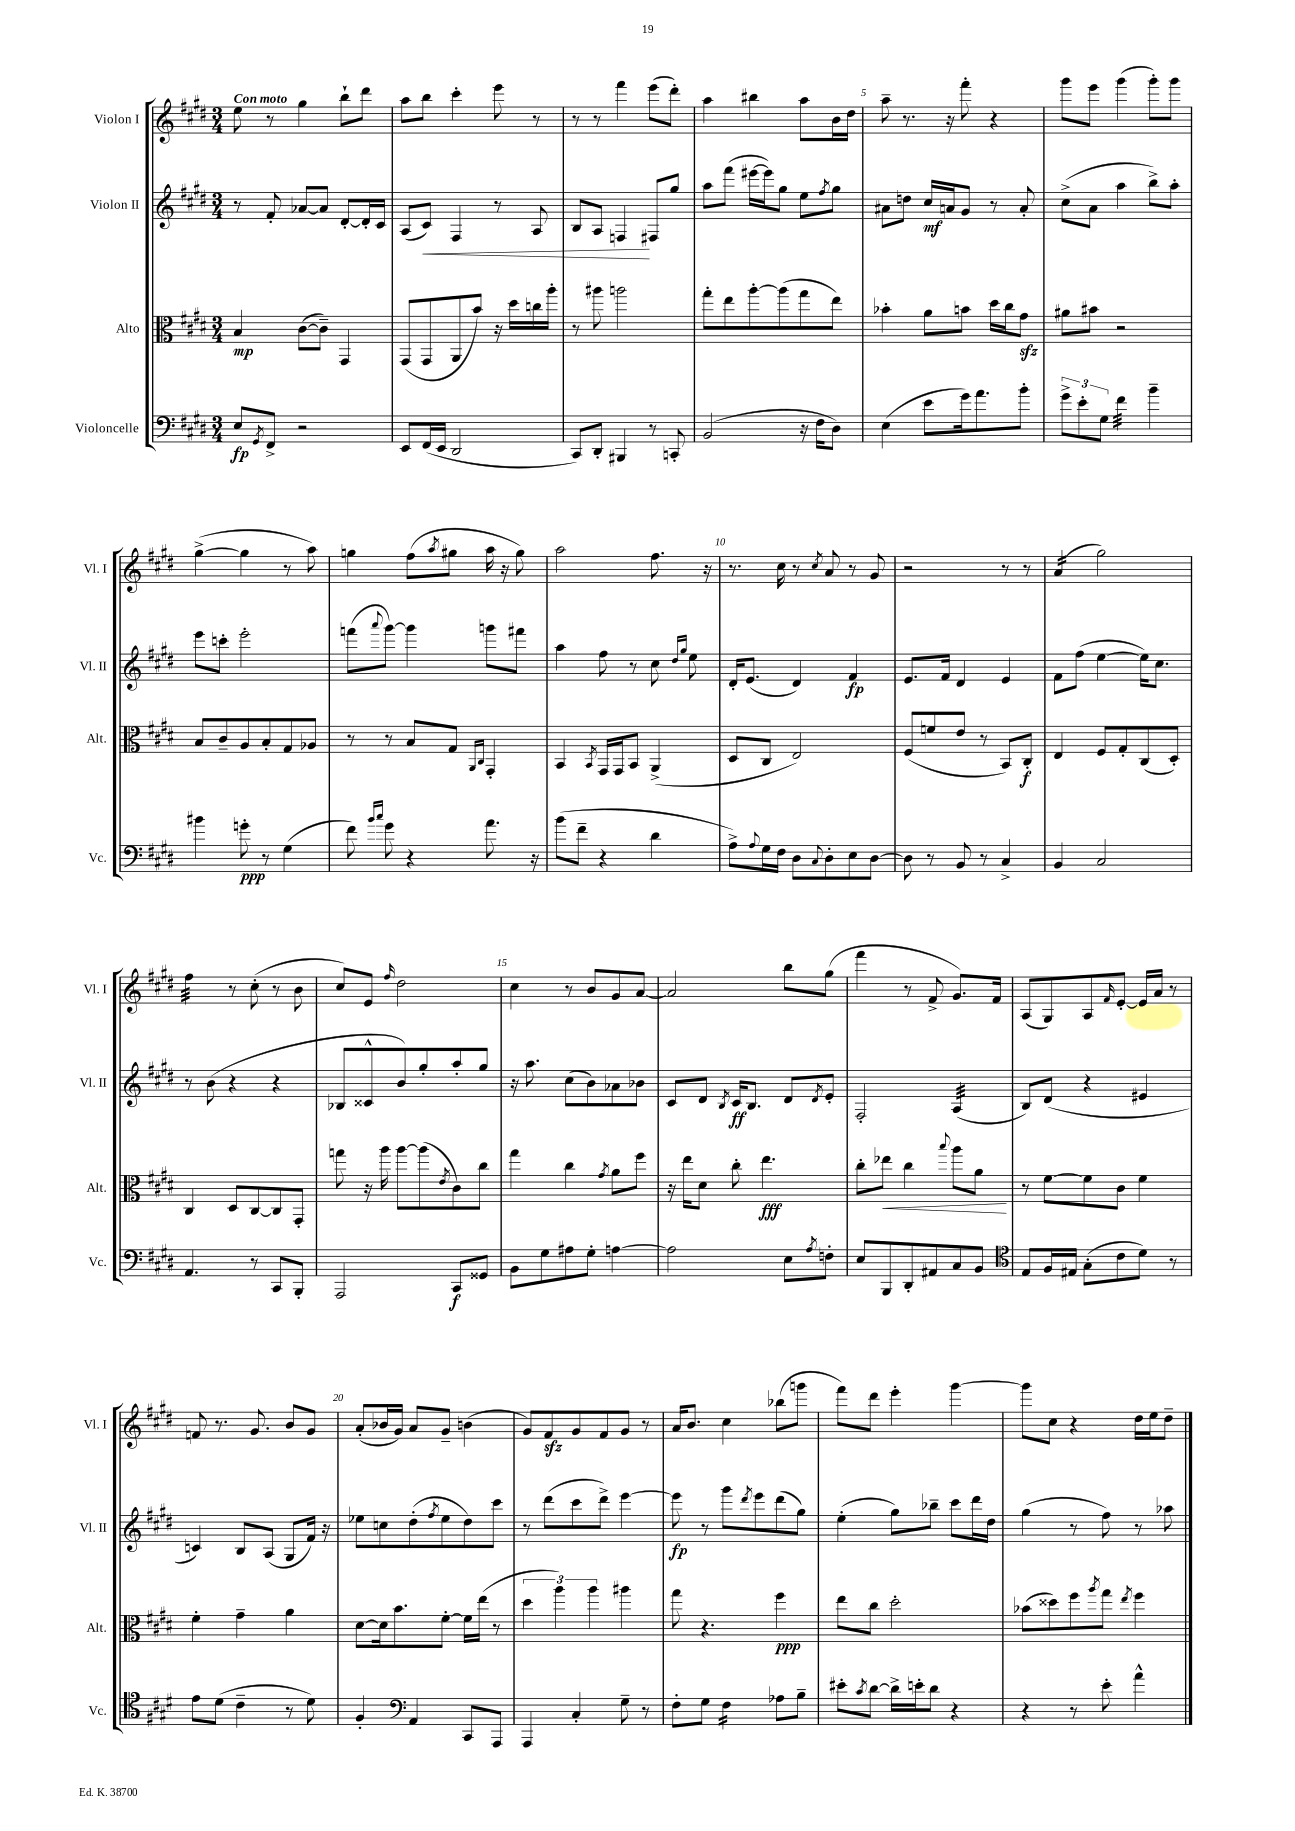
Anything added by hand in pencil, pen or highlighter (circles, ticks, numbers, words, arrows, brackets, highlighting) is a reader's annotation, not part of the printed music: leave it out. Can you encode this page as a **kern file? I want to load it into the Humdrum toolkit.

**kern	**kern	**kern	**kern
*staff4	*staff3	*staff2	*staff1
*clefF4	*clefC3	*clefG2	*clefG2
*k[f#c#g#d#]	*k[f#c#g#d#]	*k[f#c#g#d#]	*k[f#c#g#d#]
*M3/4	*M3/4	*M3/4	*M3/4
8E/L	4B/	8r	8ee\
8qGG#/	.	.	.
8FF#^/J	.	8f#'/	8r
2r	([8c#\L	[8a-/L	4gg#\
.	8c#~\]J)	8a-/]J	.
.	4GG#/	[8d#'/L	8bb`\L
.	.	16d#'/]L	8ddd#\J
.	.	16c#/JJ	.
=	=	=	=
8EE/L	(8GG#/L	(8A/L	8aa\L
(16FF#/L	8GG#/	8c#/J)	8bb\J
16EE/JJ	.	.	.
2DD#/	8AA/	4F#/	4ccc#'\
.	8b/J)	.	.
.	16r	8r	8eee\
.	16dd#\LL	.	.
.	16cc\	8A/	8r
.	16aa'\JJ	.	.
=	=	=	=
8CC#/L)	8r	8B/L	8r
8DD#'/J	8aa#\	8A/J	8r
4BBB#/	2aa\	4F/	4fff#\
8r	.	8F#/L	(8eee\L
8CC'/	.	8gg#/J	8ddd#'\J)
=	=	=	=
(2BB/	8gg#'\L	8aa\L	4aa\
.	8ee\	(8fff#\J	.
.	[8aa'\	[16eee#\LL	4bb#\
.	.	16eee#\]J)	.
.	(8aa\]	8gg#\J	.
16r	8gg#\	8ee\L	8aa\L
16F#\LK	.	.	.
.	.	8qff#/	.
8D#\J)	8ee\J)	8gg#\J	16b\L
.	.	.	16dd#\JJ
=	=	=	=
(4E\	4b-'\	8a#\L	8aa~\
.	.	8dd\J	8.r
8e\L	8a\L	16cc#/LL	.
.	.	16a/J	16r
16g#\k)	8b\J	8g#/J	8fff#'\
8.a\	.	.	.
.	16dd#\LL	8r	4r
.	16cc#\J	.	.
8b'\J	8g#\J	8a'/	.
=	=	=	=
12g#^\L	8a#\L	(8cc#^\L	8ggg#\L
12e'\	.	.	.
.	8b#\J	8a\J	8eee\J
12G#\J	.	.	.
4f#\	2r	4aa\	(4ggg#\
4b~\	.	8bb^\L)	8ggg#'\L)
.	.	8aa'\J	8ggg#\J
=	=	=	=
4b#\	8B/L	8eee\L	([4gg#^\
.	8c#~/	8ccc'\J	.
8g'\	8A/	2eee'\	4gg#\]
8r	8B'/	.	.
(4G#\	8G#/	.	8r
.	8A-/J	.	8aa\)
=	=	=	=
8f#\)	8r	(8fff\L	4gg\
16qqb/LL	.	.	.
16qqcc#/JJ	.	8qqaaa/	.
8g#\	8r	[8ggg#\J)	.
4r	8B/L	4ggg#\]	(8ff#\L
.	.	.	8qaa/
.	8G#/J	.	8gg#\J
.	16qqAA/LL	.	.
.	16qqC#/JJ	.	.
8.a\	4GG#'/	8ggg\L	16aa\
.	.	.	16r
.	.	8fff#\J	8gg#\)
16r	.	.	.
=	=	=	=
(8b\L	4BB/	4aa\	2aa\
8f#~\J	.	.	.
.	8qBB/	.	.
4r	16GG#/LL	8ff#\	.
.	16GG#/J	.	.
.	8BB/J	8r	.
4d#\	(4AA^/	8cc#\	8.ff#\
.	.	16qqdd#/LL	.
.	.	16qqgg#/JJ	.
.	.	8ee\	.
.	.	.	16r
=	=	=	=
8A^\L)	8D#/L	16d#'/LK	8.r
.	.	(8.e/J	.
8qqA/	.	.	.
16G#\L	8C#/J	.	.
16F#\JJ	.	.	16cc#\
8D#\L	2E/)	4d#/)	8r
8qqC#/	.	.	8qcc#/
8D#'\	.	.	8a/
8E\	.	4f#/	8r
[8D#\J	.	.	8g#/
=	=	=	=
8D#\]	(8F#/L	8.e/L	2r
8r	8f/	.	.
.	.	16f#/Jk	.
8BB/	8e/J	4d#/	.
8r	8r	.	.
4C#^/	8BB/L)	4e/	8r
.	8C#'/J	.	8r
=	=	=	=
4BB/	4E/	8f#\L	(4a/
.	.	(8ff#\J	.
2C#/	8F#/L	[4ee\	2gg#\)
.	8G#'/	.	.
.	(8C#/	16ee\]LK)	.
.	.	8.cc#\J	.
.	8D#'/J)	.	.
=	=	=	=
4.AA/	4C#/	8r	4ff#\
.	.	(8b\	.
.	8D#/L	4r	8r
8r	[8C#/	.	(8cc#'\
8CC#/L	8C#/]	4r	8r
8BBB'/J	8GG#'/J	.	8b\
=	=	=	=
2AAA/	8gg\	8B-/L	8cc#/L)
.	16r	8c##^^/	8e/J
.	16aa\	.	.
.	.	.	16qqff#/
.	[8aa\L	8b/)	2dd#\
.	(8aa\]	8gg#'/	.
.	8qe/	.	.
8CC#/L	8c#\)	8aa'/	.
8GG##/J	8cc#\J	8gg#/J	.
=	=	=	=
8BB\L	4gg#\	16r	4cc#\
.	.	8.aa\	.
8G#\	.	.	.
8A#\	4cc#\	(8cc#\L	8r
8G#'\J	.	8b\)	8b/L
.	8qg#/	.	.
[4A\	8a\L	8a-\	8g#/
.	8ff#\J	8b-\J	[8a/J
=	=	=	=
2A\]	16r	8c#/L	2a/]
.	16ee\LK	.	.
.	8d#\J	8d#/J	.
.	.	8qB/	.
.	8cc#'\	16c#/LK	.
.	.	8.B/J	.
.	4.ee\	.	.
8E\L	.	8d#/L	8bb\L
8qA/	.	8qd#/	.
8F'\J	.	8e'/J	(8gg#\J
=	=	=	=
8E/L	8cc#'\L	2F#'/	4fff#\
8BBB/	8ee-\J	.	.
8DD#'/	4cc#\	.	8r
8AA#/	.	.	8f#^/
.	8qqbb/	.	.
8C#/	8aa\L	(4A/	8.g#/L)
8BB/J	8a\J	.	.
.	.	.	16f#/Jk
=	=	=	=
*clefC4	*	*	*
8E/L	8r	8B/L)	(8A/L
16F#/L	[8f#\L	(8d#/J	8G#/)
16E#/JJ	.	.	.
(8G#'\L	8f#\]	4r	8A/
.	.	.	16qqf#/
8c#\	8c#\J	.	[8e'/J
8d#\J)	4f#\	4e#/	16e/]LL
.	.	.	16a/JJ
8r	.	.	8r
=	=	=	=
8e\L	4f#'\	4c/)	8f/
(8d#\J	.	.	8.r
4c#~\	4g#~\	8B/L	.
.	.	.	8.g#/
.	.	(8A/J	.
8r	4a\	8G#/L	8b/L
8d#\)	.	16f#/Jk)	8g#/J
.	.	16r	.
=	=	=	=
4F#'/	[8d#\L	8ee-\L	(8a'/L
.	16d#\]k	8cc\	16b-/L
.	8.b\	.	16g#/JJ)
*clefF4	*	*	*
4AA/	.	(8dd#'\	8a/L
.	.	8qff#/	.
.	[8f#'\J	8ee-\	8g#~/J
8CC#/L	16f#\]LL	8dd#\)	(4b\
.	(16ee\JJ	.	.
8AAA/J	8r	8ccc#\J	.
=	=	=	=
4AAA/	6dd#\	8r	8g#/L)
.	.	(8ddd#\L	8f#/
.	6aa\)	.	.
4C#'/	.	8ccc#\	8g#/
.	6aa\	.	.
.	.	8ddd#^\J)	8f#/
8G#~\	4aa#\	[4eee\	8g#/J
8r	.	.	8r
=	=	=	=
8F#'\L	8gg#\	8eee\]	16a/LK
.	.	.	8.b/J
8G#\J	4.r	8r	.
4F#\	.	8ggg#\L	4cc#\
.	.	8qddd#/	.
.	.	8eee\	.
8A-\L	4ff#\	(8ddd#\	(8bb-\L
8B~\J	.	8gg#\J)	8ggg\J
=	=	=	=
8e#'\L	8ee\L	(4ee'\	8fff#\L)
8qc#/	.	.	.
[8d#\J	8cc#\J	.	8ddd#\J
16d#^\]LL	2dd#'\	8gg#\L)	4eee'\
16e'\J	.	.	.
8d#\J	.	8bb-~\J	.
4r	.	8ccc#\L	[4ggg#\
.	.	16ddd#\L	.
.	.	16dd#\JJ	.
=	=	=	=
4r	(8b-\L	(4gg#\	8ggg#\]L
.	8dd##\)	.	8cc#\J
8r	8ff#\	8r	4r
.	8qaa/	.	.
8e'\	8gg#\J	8ff#\)	.
.	8qee/	.	.
4a^^\	4ff#\	8r	16dd#\LL
.	.	.	16ee\J
.	.	8aa-\	8dd#~\J
==	==	==	==
*-	*-	*-	*-
